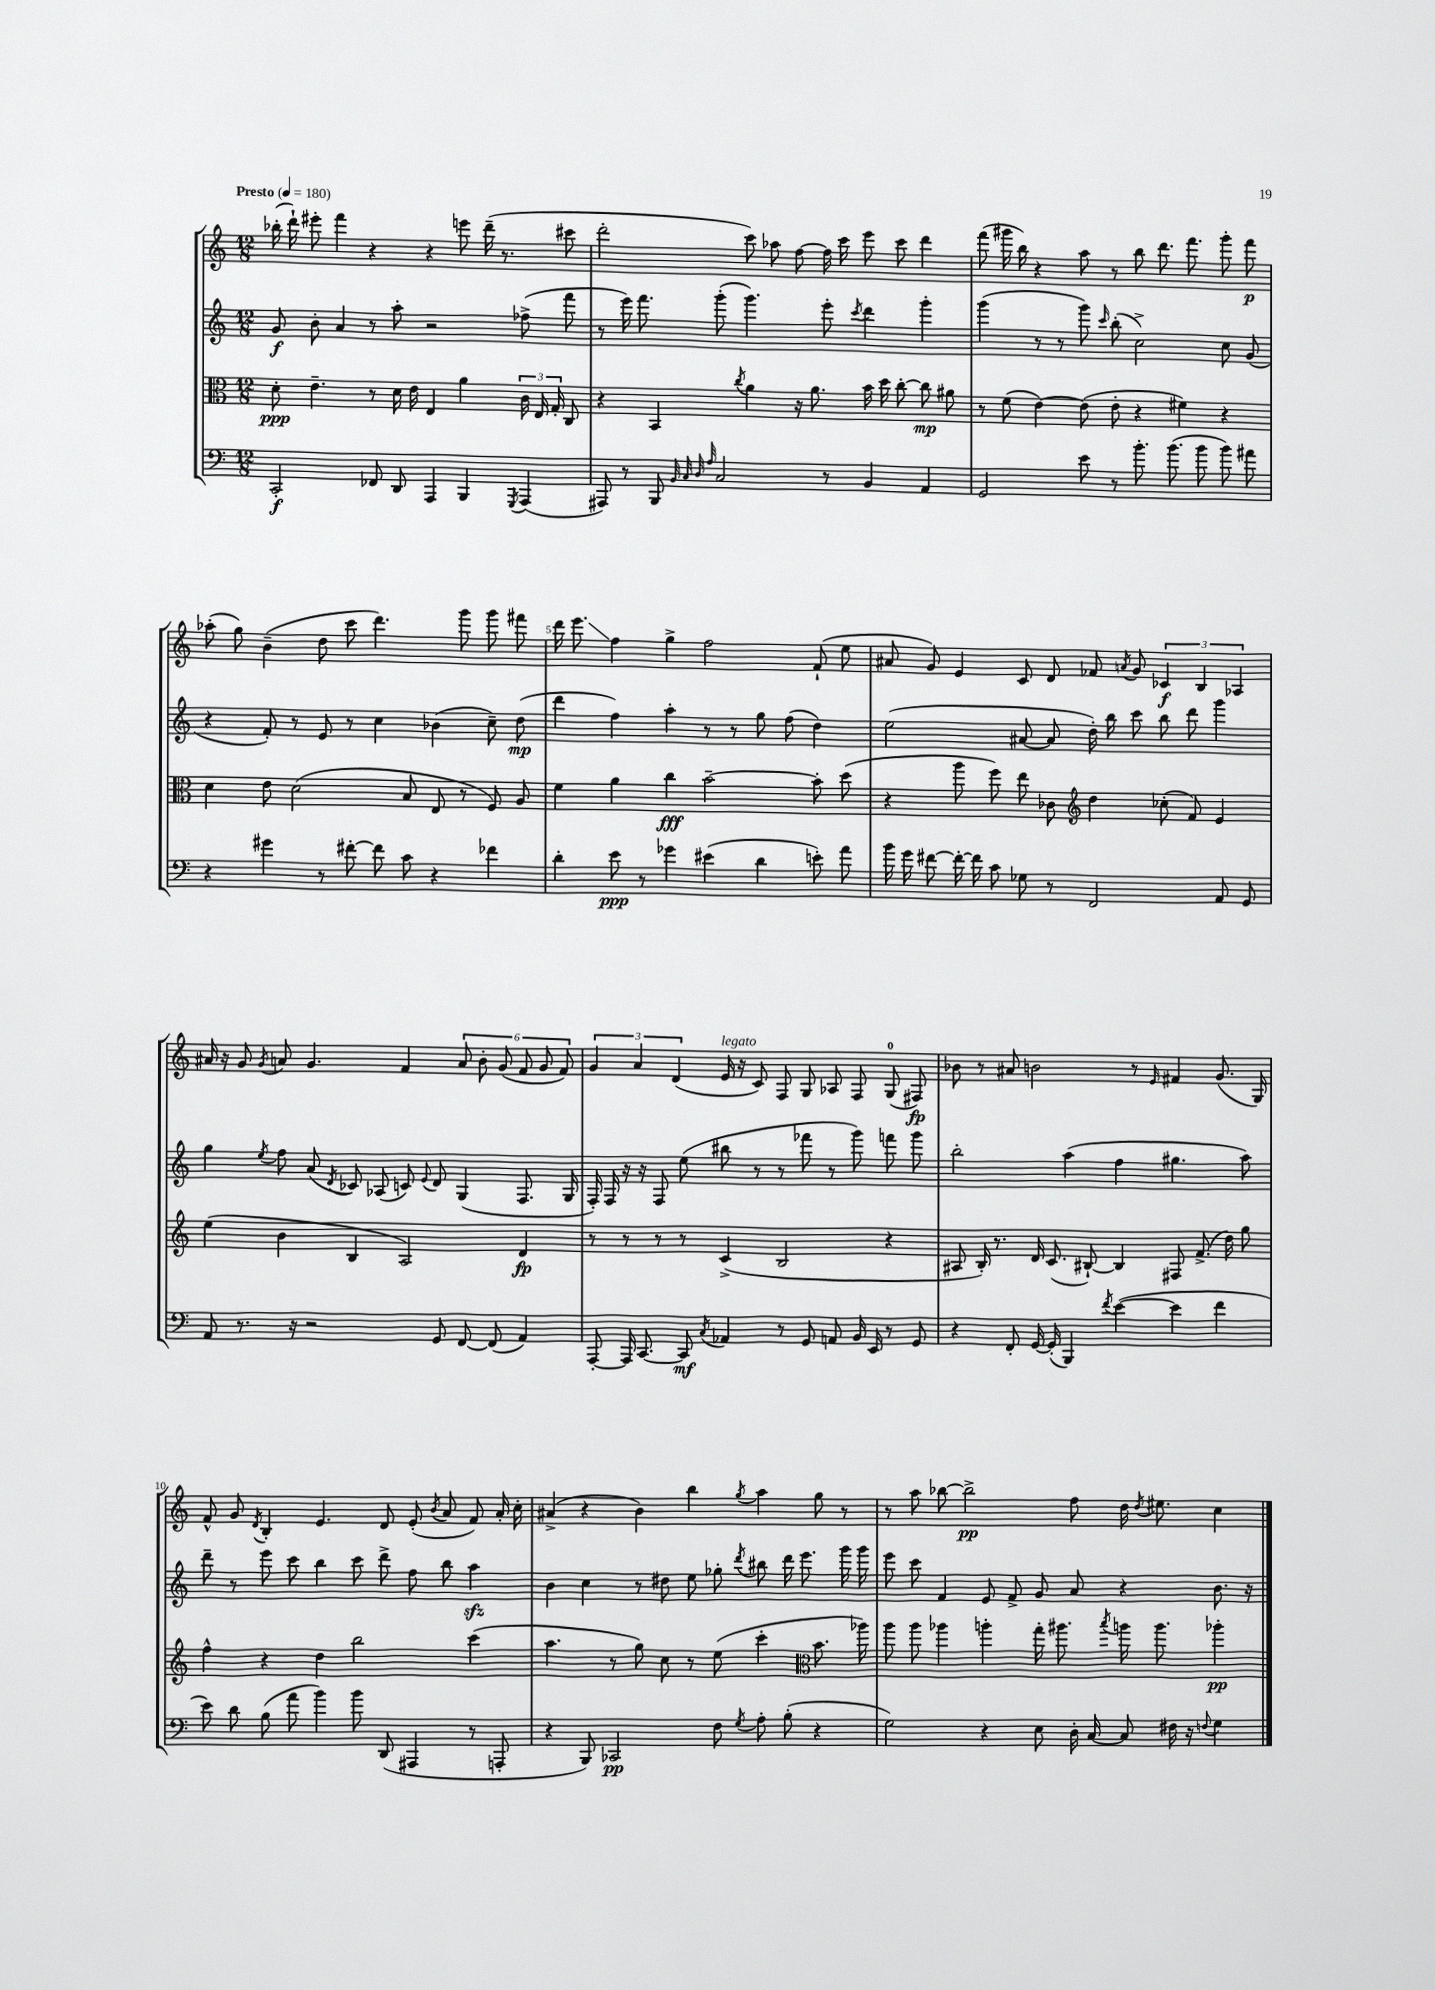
<<
\new StaffGroup <<
\new Staff = "s0" {
    \clef treble \key c \major \numericTimeSignature \time 12/8 \tempo "Presto" 4 = 180
    \autoBeamOff bes''16-.( d'''16-!) eis'''8-. f'''4 r4 r4 e'''8 d'''16--( r8. cis'''8 |
    d'''2-. c'''8) aes''8 f''8~ f''16 c'''16 e'''8 c'''8 d'''4 |
    f'''8( gis'''16 b''16) r4 a''8 r8 b''8 d'''8. f'''8. gis'''8-. f'''8\p |
    aes''8-.( g''8) b'4--( d''8 c'''8 d'''4.) g'''8 g'''8 fis'''8 |
    d'''16 e'''8.\glissando f''4 g''4-> f''2 f'8-!( e''8 |
    ais'8 g'8) e'4 c'8 d'8 fes'8 \acciaccatura { a'8 } g'8 \tuplet 3/2 { ces'4\f b4 aes4 } |
    ais'16 r16 g'8 \acciaccatura { g'8 } a'8 g'4. f'4 \tuplet 6/4 { a'8 b'8-. g'8( f'8 g'8 f'8) } |
    \tuplet 3/2 { g'4 a'4 d'4( } e'16^\markup { \italic "legato" } r16 c'8) f8 g8 aes8 f8 g8-0( fis8\fp) |
    bes'8 r8 ais'8 b'2 r8 \grace { e'16 } fis'4 g'8.( g16) |
    f'8-^ g'8 \acciaccatura { d'8 } b4-. e'4. d'8 e'8-.( \acciaccatura { b'8 } a'8 f'8) a'16-. c''16-. |
    ais'4->( r4 b'4) b''4 \acciaccatura { g''8 } a''4 g''8 r8 |
    r8 a''8 bes''8~ bes''2->\pp f''8 d''16 \acciaccatura { d''8 } eis''8. c''4 \bar "|." |
}
\new Staff = "s1" {
    \clef treble \key c \major \numericTimeSignature \time 12/8
    \autoBeamOff g'8\f b'8-. a'4 r8 a''8-. r2 fes''8->( f'''8 |
    r8 e'''16) f'''8. g'''8-.( g'''4.) e'''8-. \acciaccatura { c'''8 } d'''4 g'''4-. |
    g'''4( r8 r8 g'''8) \grace { c'''16 } b''8-.( c''2->) c''8 g'8( |
    r4 f'8-.) r8 e'8 r8 c''4 bes'4( c''8--) d''8\mp( |
    d'''4 f''4) a''4-. r8 r8 g''8 f''8( d''4) |
    e''2( ais'8~ ais'8 d''16-.) b''16 c'''8 b''8 d'''8 g'''4 |
    g''4 \acciaccatura { e''8 } f''8 a'8( \acciaccatura { d'8 } ces'8) aes8( c'8) \appoggiatura { e'8 } d'8 g4( f8. g16 |
    f16-.) f16 r16 r16 f8 e''8( bis''8 r8 r8 fes'''8 r8 g'''8) f'''8 g'''8 |
    b''2-. a''4( f''4 gis''4. a''8) |
    d'''8-- r8 e'''8 c'''8 b''4 c'''8 d'''8-> f''8 b''8 a''4\sfz |
    b'4 c''4 r8 dis''8 e''8 ges''8-. \acciaccatura { d'''8 } bis''8 d'''16 e'''8. g'''16 g'''16 |
    e'''8 c'''8 f'4 e'8 f'8-> g'8 a'8 r4 b'8. r16 \bar "|." |
}
\new Staff = "s2" {
    \clef alto \key c \major \numericTimeSignature \time 12/8
    \autoBeamOff d'8-.\ppp e'4.-- r8 d'16 e'16 e4 a'4 \tuplet 3/2 { c'16 e16 g16-. } c8 |
    r4 b,4 \acciaccatura { c''8 } a'4 r16 a'8. b'16 d''16 c''8~-. c''8\mp ais'8 |
    r8 f'8( e'4~) e'8( e'8-. r4 fis'4) r4 |
    d'4 e'8 d'2( b8 e8 r8 f8) a8 |
    f'4 a'4 c''4\fff b'2~-- b'8-. d''8( |
    r4 a''8 f''8) e''8 ces'8 \clef treble d''4 ces''8-.( f'8) e'4 |
    e''4( b'4 b4 a2) d'4\fp |
    r8 r8 r8 r8 c'4->( b2 r4 |
    ais8 b16-.) r8. d'16 c'8.( bis8~-!) bis4 fis8 f'8.->( d''16) g''8 |
    f''4-^ r4 d''4 b''2 c'''4( |
    a''4. r8 g''8) c''8 r8 e''8( c'''4-. \clef alto b'8. aes''16) |
    a''8 a''8 aes''4 a''4-. g''16-. ais''8. \acciaccatura { b''8 } a''16 a''8. aes''4-.\pp \bar "|." |
}
\new Staff = "s3" {
    \clef bass \key c \major \numericTimeSignature \time 12/8
    \autoBeamOff c,2-.\f fes,8 d,8 a,,4 b,,4 \acciaccatura { g,,8 } a,,4( |
    ais,,8) r8 b,,8 \grace { b,32 c32 d32 a32 } c2 r8 b,4 a,4 |
    g,2 e'8 r8 b'8.-. b'8.( b'8 b'8) ais'8 |
    r4 gis'4 r8 fis'8~-. fis'8 c'8 r4 fes'4 |
    d'4-. e'8\ppp r8 ges'4 eis'4( d'4 e'8-.) a'8 |
    b'16 g'16 fis'8~ fis'16~-. fis'16 c'8 ges8 r8 f,2 a,8 g,8 |
    a,8 r8. r16 r2 g,8 f,8~ f,8( a,4) |
    a,,8~-. a,,16 c,8.~ c,8\mf \acciaccatura { c8 } aes,4 r8 g,8 a,8 b,16 e,16 r8 g,8 |
    r4 f,8-. g,16~ g,16-.( b,,4) \acciaccatura { f'8 } e'4~( e'4 f'4 |
    e'8) d'8 b8( a'8 b'4) b'8 d,8( ais,,4 r8 a,,8-. |
    r4 b,,8) ces,2\pp f8 \acciaccatura { g8 } a8-. b8-.( r4 |
    g2) r4 e8 d16-. c16~ c8 fis16 r16 \appoggiatura { f8 } g4 \bar "|." |
}
>>
>>
\layout { \context { \Score \override BarNumber.break-visibility = ##(#f #t #t) barNumberVisibility = #(every-nth-bar-number-visible 5) } }
